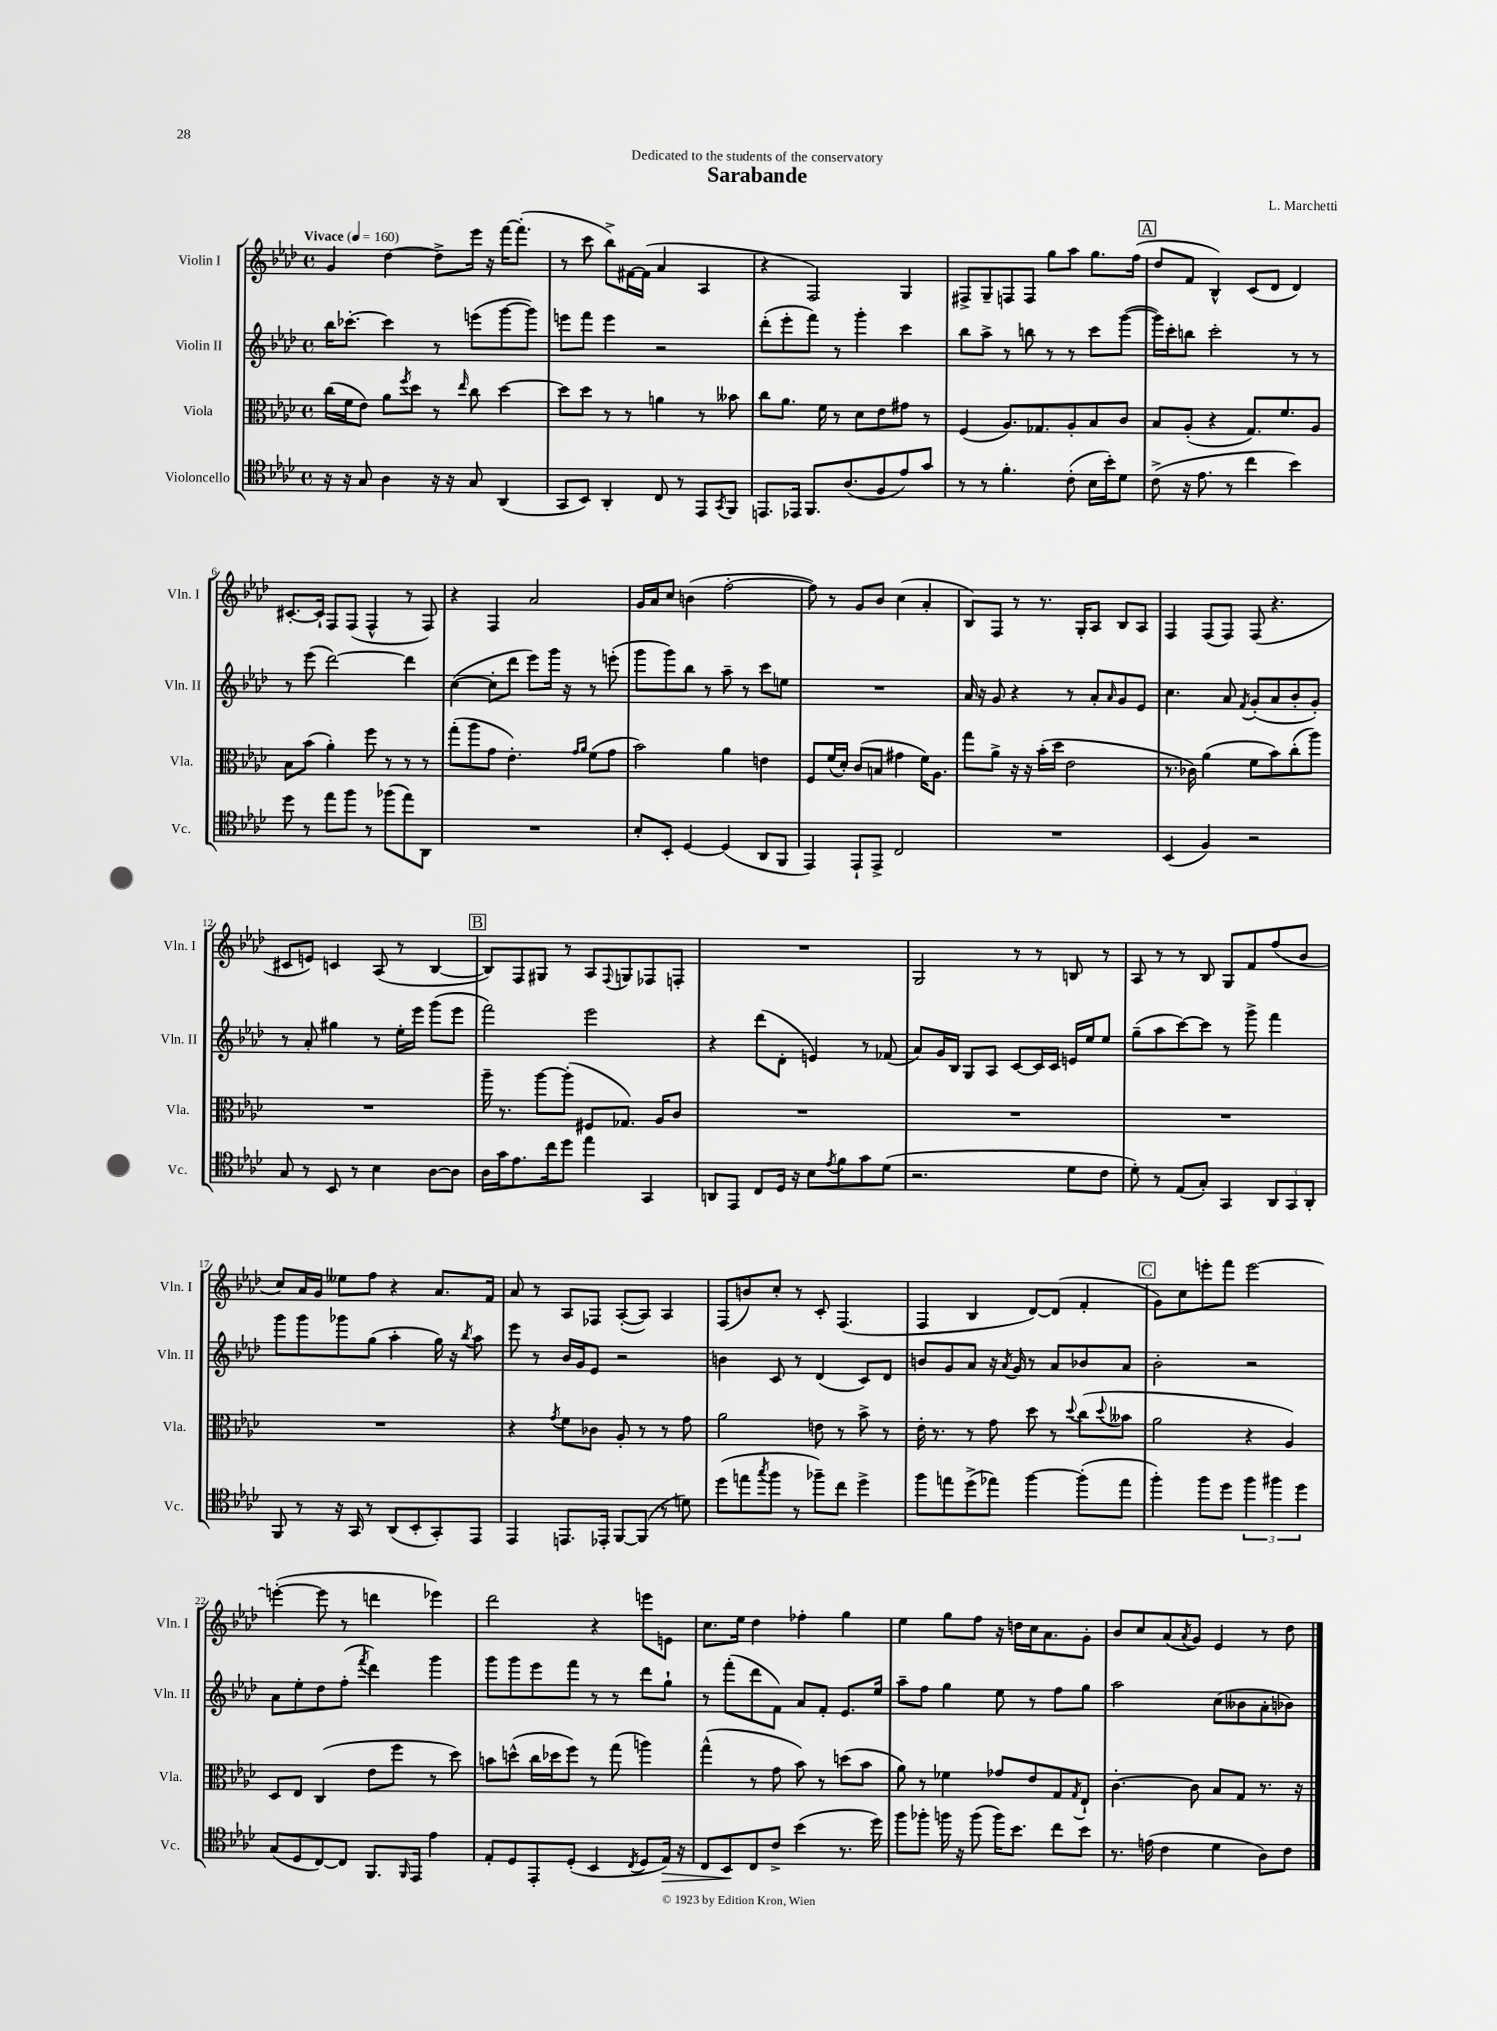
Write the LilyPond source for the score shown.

\header { title = "Sarabande" composer = "L. Marchetti" dedication = "Dedicated to the students of the conservatory" }
<<
\new StaffGroup <<
\new Staff = "s0" \with { instrumentName = "Violin I" shortInstrumentName = "Vln. I" } {
    \clef treble \key aes \major \defaultTimeSignature \time 4/4 \tempo "Vivace" 4 = 160
    g'4 des''4~ des''8-> ees'''16 r16 f'''16~ f'''8.-.( |
    r8 c'''8 bes''8->) fis'16~ fis'16( aes'4 aes4 |
    r4 f2) g4 |
    fis8-> g8-- f8 f8 g''8 aes''8 g''8. f''16( |
    \mark \markup { \box "A" } des''8 f'8 bes4-^) c'8( des'8 des'4) |
    cis'8.~-. cis'16-! f8 f8( f4-^ r8 f8) |
    r4 f4 aes'2 |
    g'16 aes'16 c''8 b'4( f''2~-. |
    f''8) r8 g'8 bes'8 c''4( aes'4-. |
    bes8) f8 r8 r8. g16-. aes8 bes8 aes8 |
    f4 f8( f8) f8( r4. |
    cis'8 e'8) c'4 aes8( r8 bes4~ |
    \mark \markup { \box "B" } bes8) f8 gis8 r8 aes8 \appoggiatura { f8 } g8 fes8 f8-. |
    R1 |
    g2 r8 r8 b8 r8 |
    aes8 r8 r8 bes8 g8 f'8 f''8( bes'8 |
    c''8) aes'16 g'16 eeses''8 f''8 r4 aes'8. f'16 |
    aes'8 r8 aes8 fes8 aes8~-.( aes8) aes4 |
    f8( b'8) c''8-. r8 c'8-. f4.( |
    f4 bes4 des'8~) des'8( f'4-. |
    \mark \markup { \box "C" } g'8) c''8 e'''8-. f'''8 e'''2~ |
    e'''4~-.( e'''8 r8 d'''4 ees'''4) |
    des'''2 r4 e'''8 e'8 |
    c''8. ees''16 des''4 fes''4-. g''4 |
    ees''4 g''8 f''8 r16 d''16 c''16 aes'8. g'8-. |
    bes'8 c''8 aes'8( \acciaccatura { aes'8 } g'8) ees'4 r8 des''8 \bar "|." |
}
\new Staff = "s1" \with { instrumentName = "Violin II" shortInstrumentName = "Vln. II" } {
    \clef treble \key aes \major \defaultTimeSignature \time 4/4
    bes''16 ces'''8.~-. ces'''4 r8 e'''8( g'''8~ g'''8) |
    e'''8 f'''8 e'''4 r2 |
    des'''8-.( ees'''8-. f'''8) r8 g'''4-. c'''4 |
    bes''8 aes''8-> r8 b''8 r8 r8 c'''8 g'''8~( |
    \mark \markup { \box "A" } g'''16) c'''16-. b''8 c'''2-. r8 r8 |
    r8 ees'''8( des'''2~) des'''4 |
    c''4~( c''8-. des'''8 ees'''8) g'''16 r16 r8 e'''8-.( |
    g'''8 g'''8) bes''8 r8 aes''8-- r8 c'''8 e''8 |
    R1 |
    aes'16 r16 g'8 r4 r8 aes'8-. \grace { aes'16 } g'8 ees'8 |
    c''4. aes'8 \acciaccatura { f'8 } g'8-.( aes'8 bes'8-. g'8-.) |
    r8 aes'8-. gis''4 r8 ees''16-. ees'''16 g'''8( ees'''8 |
    \mark \markup { \box "B" } f'''2) ees'''2 |
    r4 des'''8( des'8-. e'4) r8 fes'8( |
    aes'8) g'16 bes16 g8 aes8 c'8~ c'16 c'16 e'16 ees''16 ees''8 |
    g''8--( aes''8 c'''8~) c'''8 r8 g'''8-> f'''4 |
    g'''8 g'''8 ges'''8 g''8( aes''4-. g''16) r16 \acciaccatura { bes''8 } aes''8 |
    ees'''8 r8 bes'16 g'16 ees'8 r2 |
    b'4 c'8 r8 des'4( c'8) des'8 |
    b'8 g'8 aes'8 r16 \acciaccatura { aes'8 } g'16 r8 aes'8 bes'8 aes'8 |
    \mark \markup { \box "C" } bes'2-. r2 |
    aes'8 ees''8-. des''8 f''8-.( \acciaccatura { f'''8 } des'''4) g'''4 |
    g'''8 g'''8 ees'''8 f'''8 r8 r8 des'''8 g''8-! |
    r8 f'''8-.( des'''8 f'8) aes'8 f'8-. ees'8. ees''16 |
    aes''8-- f''8 g''4 ees''8 r8 f''8 g''8 |
    aes''2 c''8( beses'8 aes'8-. bes'8) \bar "|." |
}
\new Staff = "s2" \with { instrumentName = "Viola" shortInstrumentName = "Vla." } {
    \clef alto \key aes \major \defaultTimeSignature \time 4/4
    c''16( f'16 ees'8) aes'8 \acciaccatura { f''8 } des''8 r8 \grace { ees''16 } c''8 des''4~ |
    des''8 des''8 r8 r8 a'4 r8 beses'8 |
    c''8 aes'8. f'16 r8 des'8 ees'8 gis'8 r8 |
    f4( aes8.) ges8. aes8-. bes8 c'8 |
    \mark \markup { \box "A" } bes8 aes8-.( r4 g8.) f'8. aes8 |
    bes8 bes'8( aes'4-.) f''8 r8 r8 r8 |
    g''8-.( aes''8 g'8 ees'4.-.) \grace { g'16 aes'16 } f'8( g'8 |
    bes'2) aes'4 e'4 |
    f8 f'16( des'16-.) c'8( b8 gis'4 f'16) aes8. |
    g''8 aes'8-> r16 r16 bes'16-.( des''16 ees'2 |
    r8. ces'16) aes'4( f'8 bes'8) c''8-.( aes''8) |
    R1 |
    \mark \markup { \box "B" } aes''16-- r8. aes''8~ aes''8-.( fis8 ges8.) aes16 c'8 |
    R1 |
    R1 |
    R1 |
    R1 |
    r4 \acciaccatura { g'8 } f'8 ces'8 aes8-. r8 r8 g'8 |
    aes'2 e'8 r8 bes'8-> r8 |
    ees'16-. r8. r8 g'8 des''8 r8 \appoggiatura { des''8 } c''8( \appoggiatura { des''8 } beses'8 |
    \mark \markup { \box "C" } aes'2 r4 aes4) |
    des8 ees8 c4( ees'8 f''8 r8 des''8) |
    b'8 d''8-^( c''16 des''16 f''8) r8 g''8( a''4) |
    g''4-^( r8 g'8 bes'8) r8 d''8( bes'8 |
    aes'8) r8 fes'4 ges'8 ees'8 g8 \acciaccatura { g8 } ees8-! |
    c'4.~-. c'8 bes8 g8 r8. r16 \bar "|." |
}
\new Staff = "s3" \with { instrumentName = "Violoncello" shortInstrumentName = "Vc." } {
    \clef tenor \key aes \major \defaultTimeSignature \time 4/4
    r16 r16 g8 aes4 r16 r16 g8 aes,4( |
    g,8 bes,8) aes,4-. c8 r8 ees,8 \acciaccatura { g,8 } f,8 |
    e,8. ees,16 f,8. aes8.( f8 ees'8) g'8 |
    r8 r8 f'4.-. c'8-.( bes16 bes'16-.) des'8 |
    \mark \markup { \box "A" } c'8->( r16 ees'8. r8 c''4 bes'4) |
    des''8 r8 ees''8 f''8 r8 fes''8( ees''8) aes,8 |
    R1 |
    bes8-. bes,8-. des4~ des4( aes,8 f,8 |
    ees,4) ees,8-! ees,8-> c2 |
    R1 |
    bes,4( f4) r2 |
    g8 r8 bes,8 r8 bes4 aes8~ aes8 |
    \mark \markup { \box "B" } aes16 g'16 ees'8. c''16 des''8 ees''4 g,4 |
    a,8 ees,8 c8 des16 r16 bes8 \acciaccatura { ees'8 } f'8 g'8 des'8( |
    r2. des'8 c'8 |
    des'8-.) r8 ees8( g8-.) g,4 \tuplet 3/2 { aes,8 g,8 aes,8-. } |
    f,8 r8 r16 g,16 r8 aes,8( bes,8-. g,8-.) ees,8 |
    ees,4 e,8. ees,16-. f,8~ f,8( r8 d'8) |
    des''8( e''8 \acciaccatura { g''8 } f''8 r8 fes''8--) c''8 des''4-> |
    f''8 e''8 des''8->( ees''8) f''4~ f''8-.( ees''8 |
    \mark \markup { \box "C" } f''4-.) f''8 des''8 \tuplet 3/2 { f''4 fis''4 des''4 } |
    g8( des8 c8~) c8 f,8. \grace { f,16 } ees,16 ees'4 |
    ees8-. des8 ees,8-. des8-.( bes,4 \acciaccatura { c8 } des8 ees16\>) r16 |
    c8 bes,8\! c8 c'8-> bes'4( r8. des''16) |
    f''8 fes''8-. f''16 r16 f''8( f''16) bes'8. c''8 bes'8 |
    r8. e'16( c'4 des'4 aes8) c'8 \bar "|." |
}
>>
>>
